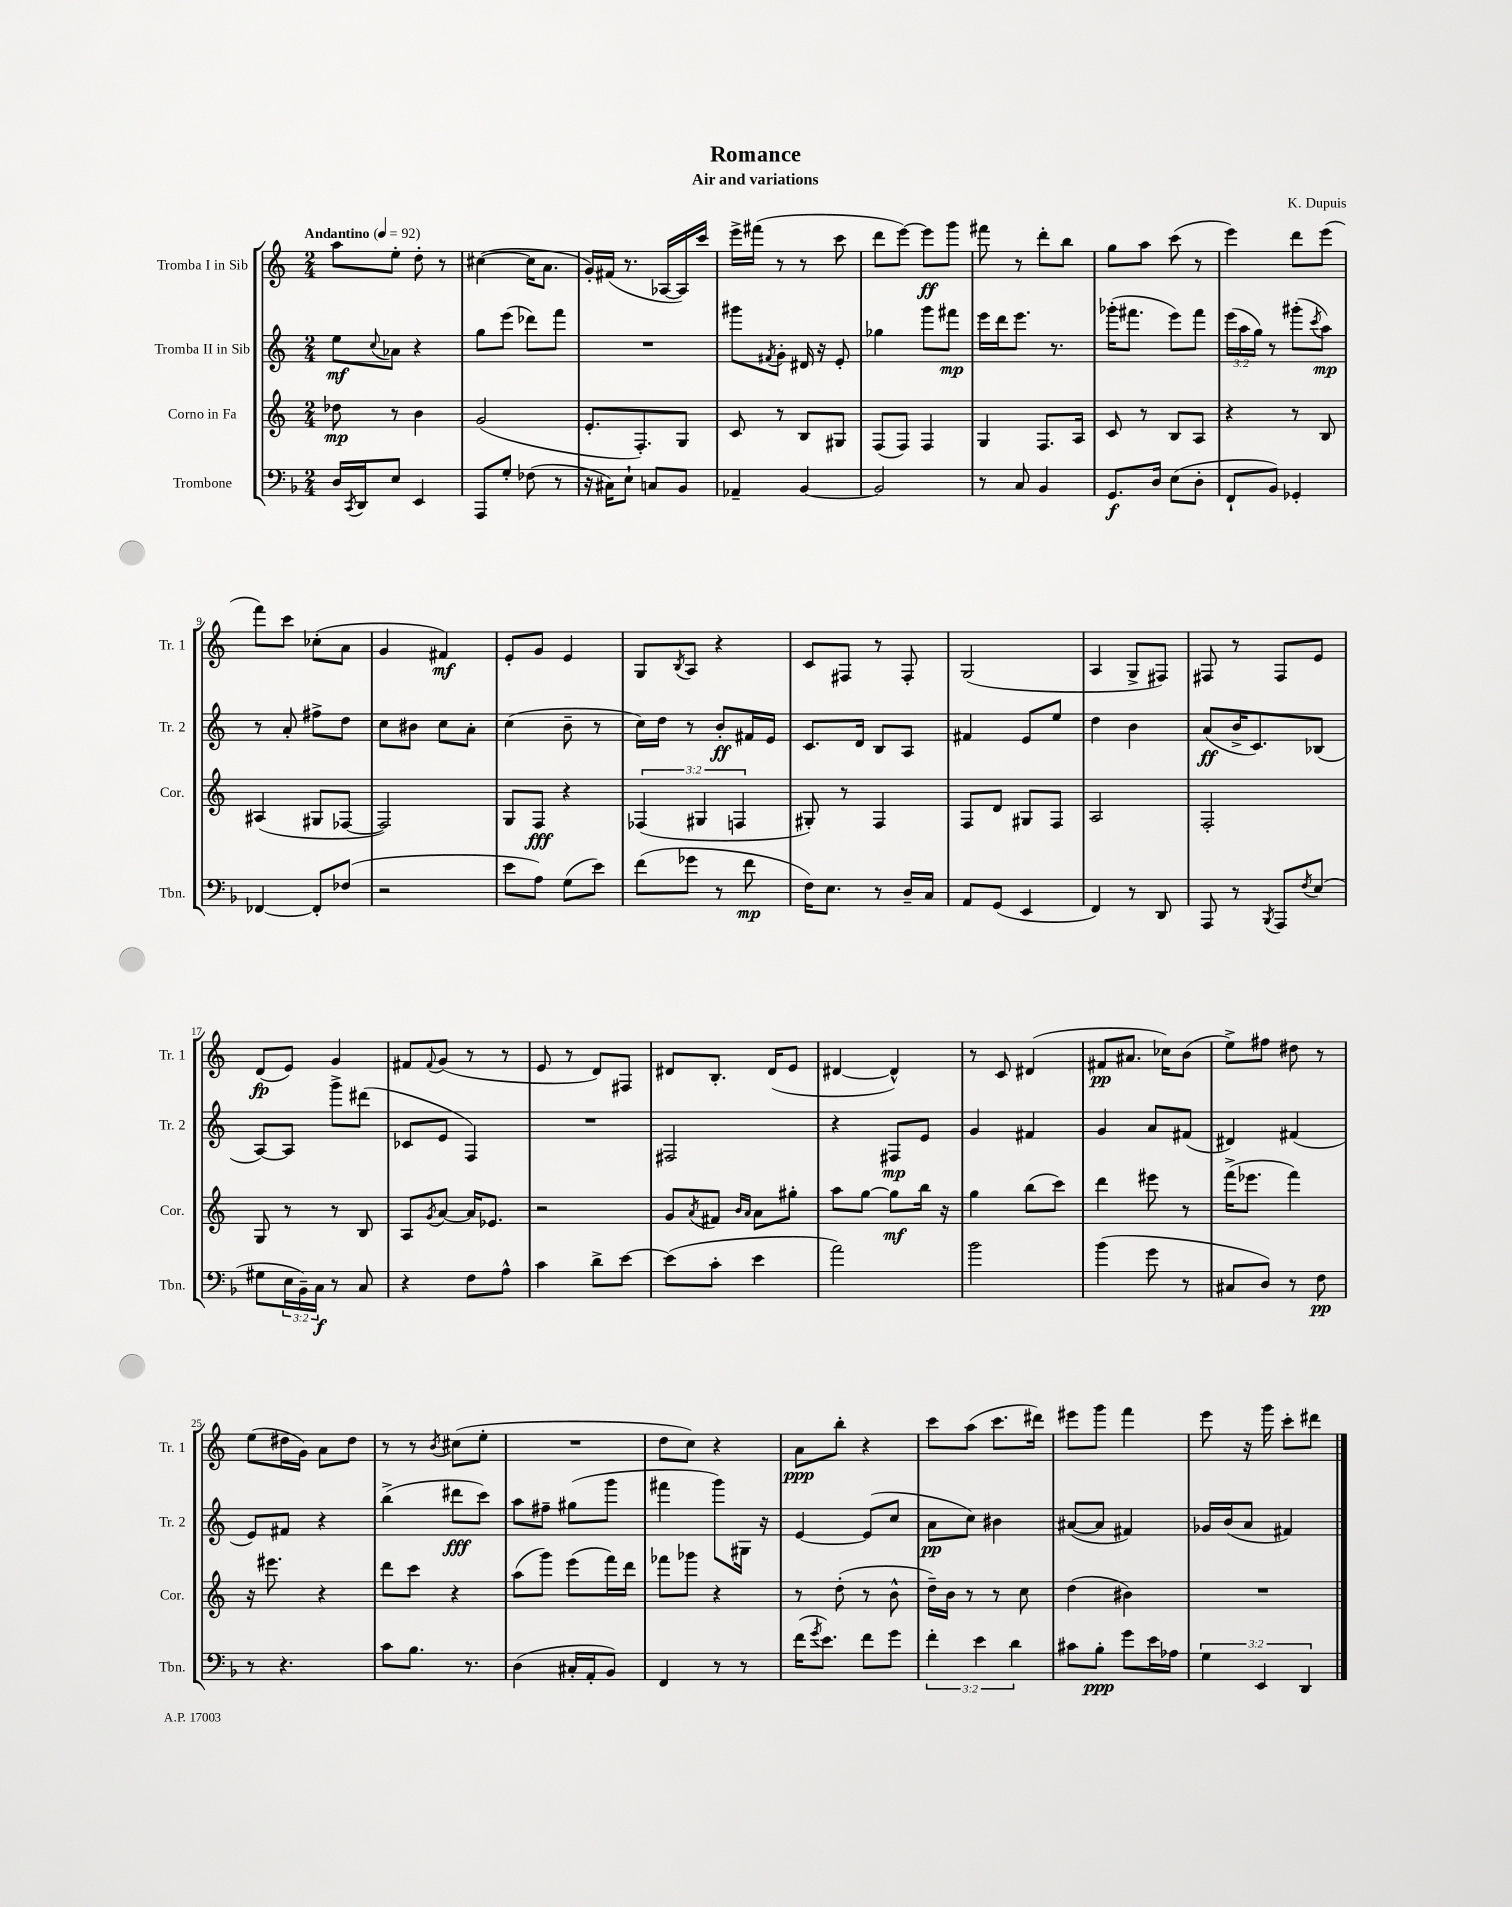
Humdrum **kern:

**kern	**kern	**kern	**kern
*staff4	*staff3	*staff2	*staff1
*clefF4	*clefG2	*clefG2	*clefG2
*k[b-]	*k[]	*k[]	*k[]
*M2/4	*M2/4	*M2/4	*M2/4
*MM92	*MM92	*MM92	*MM92
16D	8dd-	8ee	8aa
8qCC	.	.	.
16DD	.	.	.
.	.	8qqcc	.
8E	8r	8a-	8ee'
4EE	4b	4r	8dd'
.	.	.	8r
=	=	=	=
8AAA	(2g	8gg	([4cc#
8G'	.	(8eee	.
(8F-	.	8ddd-)	16cc#]
.	.	.	8.a
8r	.	8fff	.
=	=	=	=
16r	8.e'	2r	16g')
16C#)	.	.	(16f#
8E`	.	.	8.r
.	8.F')	.	.
8C	.	.	.
.	.	.	[16A-
8BB-	8G	.	16A-])
.	.	.	16ccc
=	=	=	=
4AA-~	8c	8ggg#	16eee^
.	.	.	(16fff#
.	.	8qf#	.
.	8r	8g'	8r
[4BB-	8B	16d#	8r
.	.	16r	.
.	8G#	8e'	8ccc
=	=	=	=
2BB-]	(8F	4gg-	8ddd
.	8F)	.	[8eee)
.	4F	8ggg	8eee]
.	.	8fff#	8ggg
=	=	=	=
8r	4G	16eee	8fff#
.	.	16ddd	.
8C	.	8.eee	8r
4BB-	8.F	.	8ddd'
.	.	8.r	.
.	.	.	8bb
.	16A	.	.
=	=	=	=
8.GG	8c	(16ggg-'	8gg
.	.	8.fff#	.
.	8r	.	8aa
16D	.	.	.
(8E	8B	8eee)	(8ccc
8D'	8A	8fff#	8r
=	=	=	=
8FF`	4r	(24eee	4eee)
.	.	24aa	.
.	.	24gg)	.
8BB-)	.	8r	.
4GG-'	8r	(8ggg#'	8ddd
.	.	8qccc	.
.	8B	8aa)	(8eee
=	=	=	=
[4FF-	(4A#	8r	8fff)
.	.	8a'	8ccc
8FF-']	8G#	8ff#^	(8cc-'
(8F-	[8F-	8dd	8a
=	=	=	=
2r	2F-])	8cc	4g
.	.	8b#	.
.	.	8cc	4f#)
.	.	8a'	.
=	=	=	=
8e	8G	(4cc	8e'
8A)	8F	.	8g
(8G	4r	8b~	4e
8e)	.	8r	.
=	=	=	=
(8f	(6F-	16cc)	8G
.	.	16dd	.
.	.	.	8qB
8g-	.	8r	8A
.	6G#	.	.
8r	.	8b'	4r
.	6F	.	.
8f	.	16f#	.
.	.	16e	.
=	=	=	=
16F)	8G#')	8.c	8c
8.E	.	.	.
.	8r	.	8F#
.	.	16d	.
8r	4F	8B	8r
16D~	.	8A	8F#'
16C	.	.	.
=	=	=	=
8AA	8F	4f#	(2G
(8GG	8d	.	.
4EE	8G#	8e	.
.	8F	8ee	.
=	=	=	=
4FF)	2A	4dd	4A
8r	.	4b	8G^
8DD	.	.	8F#)
=	=	=	=
8AAA	2F'	(8a	8F#
8r	.	16b^	8r
.	.	8.c)	.
8qBBB-	.	.	.
8AAA	.	.	8F#
8qF	.	.	.
(8E	.	(8B-	8e
=	=	=	=
8G#	8G	[8A)	(8d
24E	8r	8A]	8e)
24BB-~)	.	.	.
24C	.	.	.
8r	8r	8ggg^	4g
8C	8B	(8ddd#	.
=	=	=	=
4r	8A	8c-	8f#
.	8qg	.	8qqf#
.	[8a	8e	(8g
8F	16a]	4F)	8r
.	8.e-	.	.
8A^^	.	.	8r
=	=	=	=
4c	2r	2r	8e
.	.	.	8r
8d^	.	.	8d)
[8e	.	.	8F#
=	=	=	=
(8e]	8g	2F#	8d#
.	8qa	.	.
8c'	8f#	.	8.B'
.	16qqb	.	.
.	16qqa	.	.
4e	8a	.	.
.	.	.	(16d#
.	8gg#'	.	8e
=	=	=	=
2a)	8aa	4r	[4d#
.	[8gg	.	.
.	8gg]	8F#	4d#^^])
.	16bb	8e	.
.	16r	.	.
=	=	=	=
2b-	4gg	4g	8r
.	.	.	8c
.	(8bb	4f#	(4d#
.	8ccc)	.	.
=	=	=	=
(4b-	4ddd	4g	8f#
.	.	.	8.a#
8g	8eee#	8a	.
.	.	.	16cc-)
8r	8r	(8f#	(8b
=	=	=	=
8C#	(16fff^	4d#)	8ee^)
.	8.eee-	.	.
8D)	.	.	8ff#
8r	4fff)	(4f#	8dd#
8F	.	.	8r
=	=	=	=
8r	16r	8e)	(8ee
.	8.eee#	.	.
4.r	.	8f#	16dd#
.	.	.	16g)
.	4r	4r	8a
.	.	.	8dd#
=	=	=	=
8c	8ddd	(4bb^	8r
8.B-	8ccc	.	8r
.	.	.	8qb
.	4r	8ddd#	(8cc#
8.r	.	.	.
.	.	8ccc)	8ee'
=	=	=	=
(4D	(8aa	8aa	2r
.	8ggg)	8ff#~	.
16C#'	(8eee	(8gg#	.
16AA'	.	.	.
8BB-)	16fff)	8ggg	.
.	16ddd	.	.
=	=	=	=
4FF	8fff-	4fff#	8dd
.	8ggg-	.	8cc)
8r	4r	8ggg)	4r
8r	.	16G#	.
.	.	16r	.
=	=	=	=
(16f	8r	[4e	8a
8qg	.	.	.
8.e)	.	.	.
.	(8dd'	.	8bb'
8f	8r	(8e]	4r
8g	8b^^	8cc	.
=	=	=	=
6f'	16dd~)	8a	8ccc
.	16b	.	.
.	8r	8cc)	(8aa
6e	.	.	.
.	8r	4b#	8.ccc
6d	.	.	.
.	8cc	.	.
.	.	.	16ddd#)
=	=	=	=
8c#	(4dd	([8a#	8eee#
8B-'	.	8a#]	8ggg
8g	4b#)	4f#)	4fff
16e	.	.	.
16A-	.	.	.
=	=	=	=
6G	2r	16g-	8eee
.	.	(16b	.
.	.	8a	16r
6EE	.	.	.
.	.	.	16ggg
.	.	4f#)	8ccc'
6DD	.	.	.
.	.	.	8ddd#
==	==	==	==
*-	*-	*-	*-
